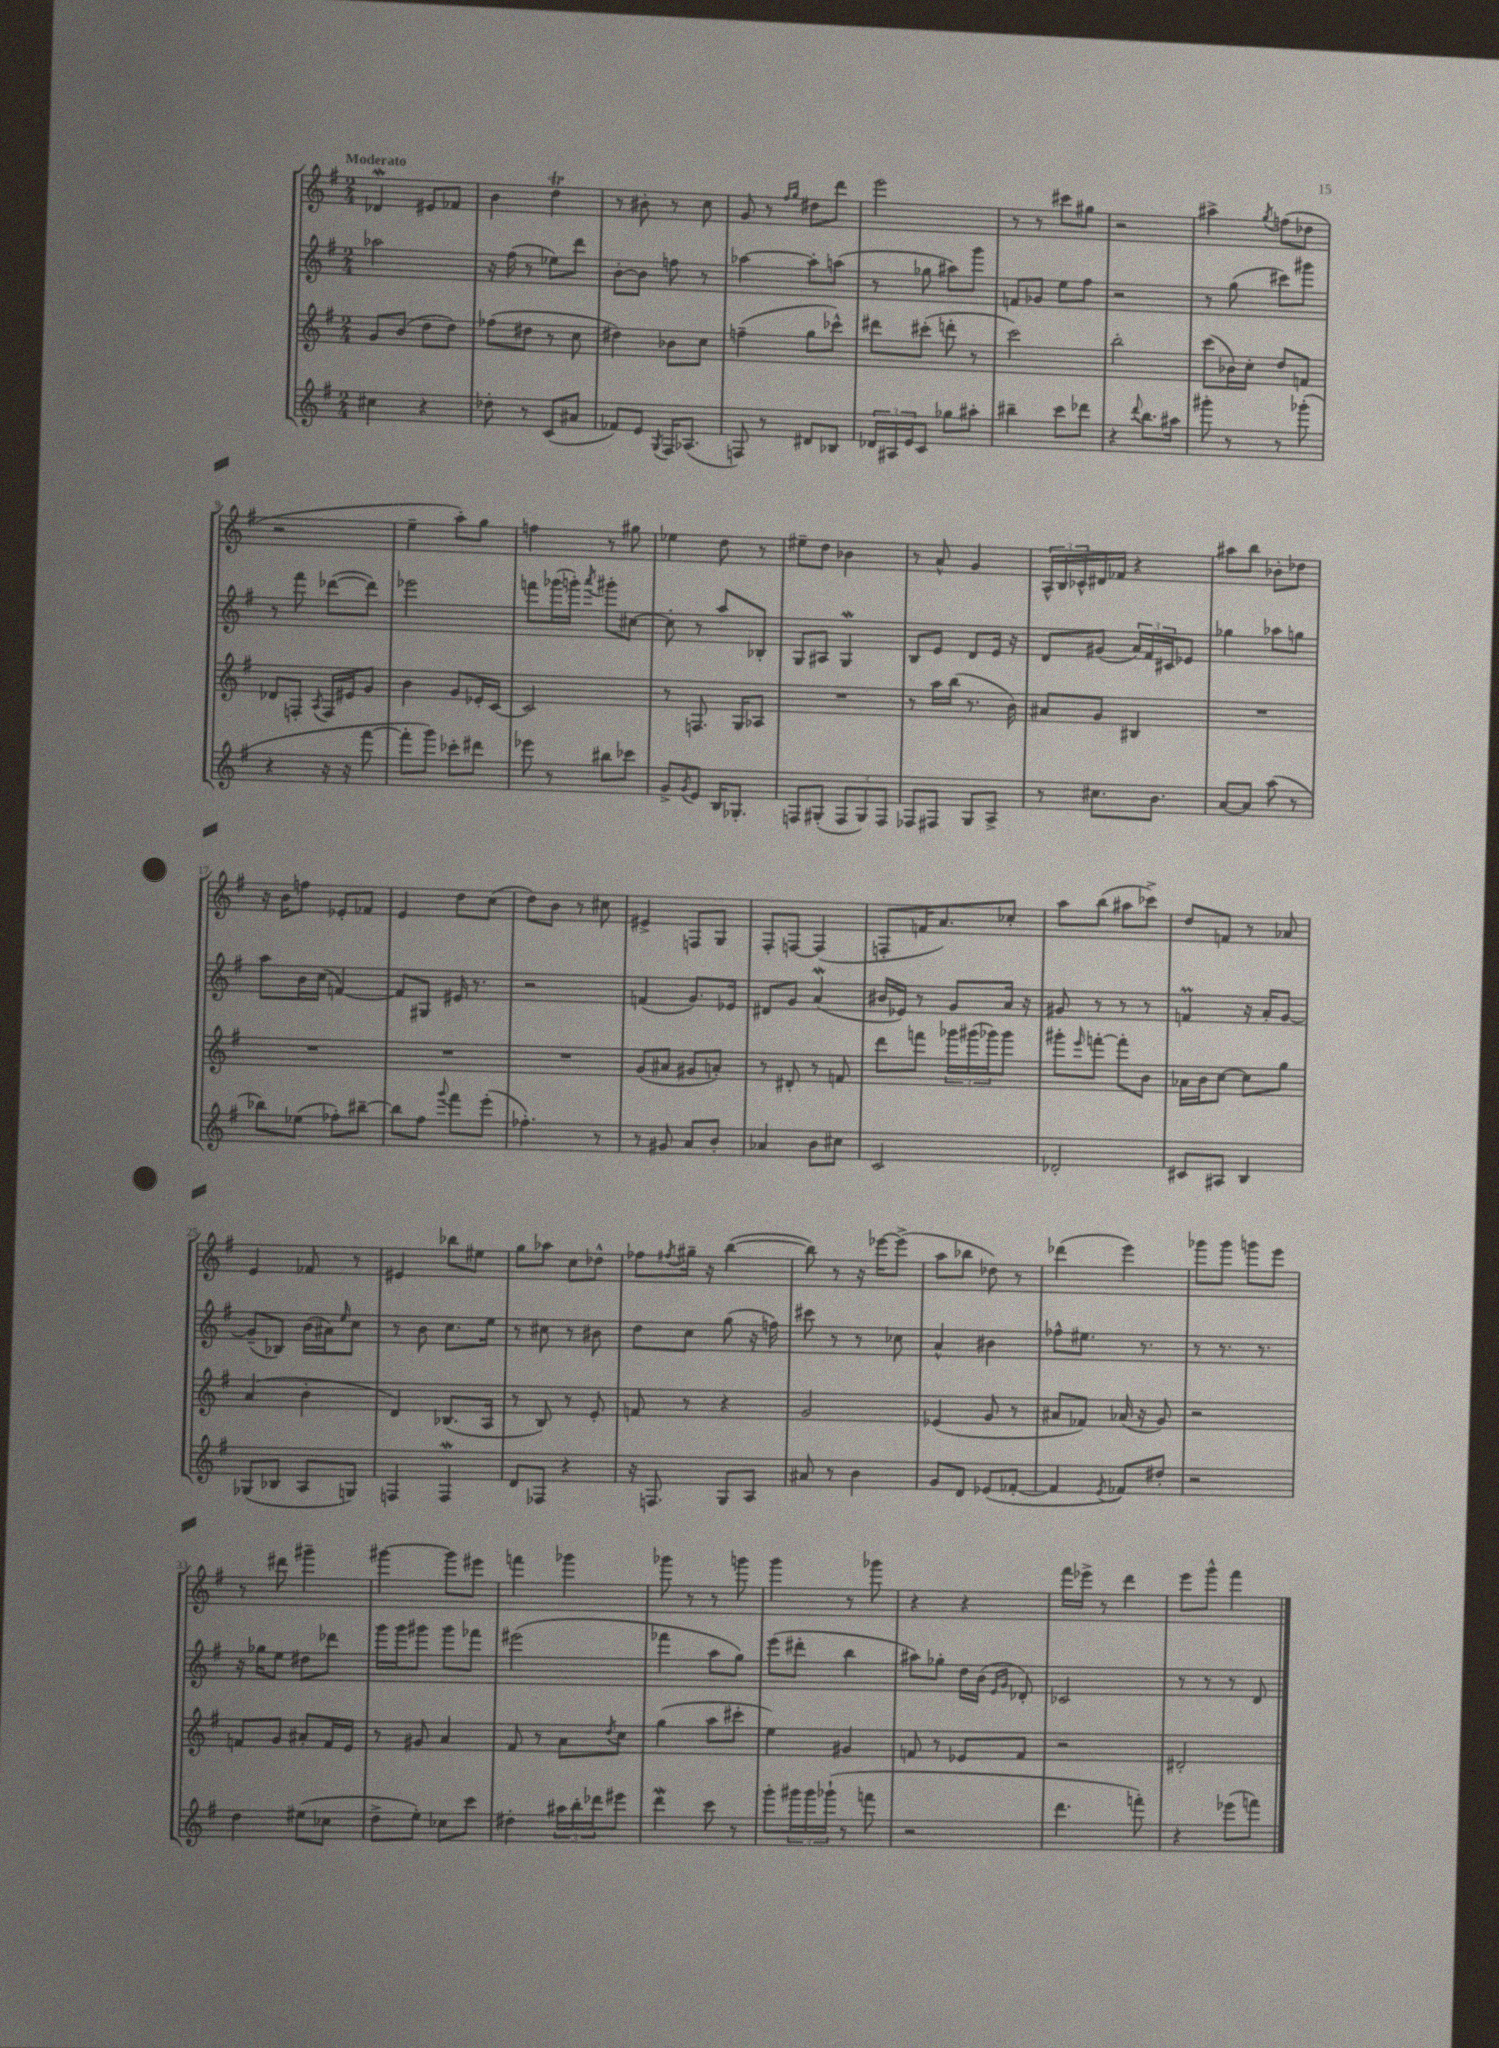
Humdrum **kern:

**kern	**kern	**kern	**kern
*staff4	*staff3	*staff2	*staff1
*clefG2	*clefG2	*clefG2	*clefG2
*k[f#]	*k[f#]	*k[f#]	*k[f#]
*M2/4	*M2/4	*M2/4	*M2/4
4cc#\	8g/L	2aa-\	4d-/
.	(8b/J	.	.
4r	8dd\L	.	8e#/L
.	8dd\J)	.	8f-/J
=	=	=	=
8dd-'\	(8ff-\L	16r	4b\
.	.	(16ff#\	.
8r	8dd#\J	8r	.
(8c/L	8r	8ee-\L)	4dd\
8a#/J	8cc\	8ddd\J	.
=	=	=	=
8f-/L)	4dd#\)	[8b'\L	8r
8e/J	.	8b\]J	8b#'\
8qG/	.	.	.
16F#/LK	8b-\L	8ff\	8r
(8.A-/J	.	.	.
.	8cc\J	8r	8cc\
=	=	=	=
8F/)	(4ff~\	[4aa-\	8g/
8r	.	.	8r
.	.	.	16qqff#/LL
.	.	.	16qqgg/JJ
8d#/L	8gg\L	8aa-'\]L	8dd#\L
8B-/J	8ccc-^^\J)	(8aa\J	8ddd\J
=	=	=	=
24d-/LL	8ddd#\L	8r	2eee\
24A#/	.	.	.
24e/J	.	.	.
8c/J	(8ccc#'\J	8gg-\	.
8gg-\L	8ddd'\	8aa#\L)	.
8aa#'\J	8r	8ggg\J	.
=	=	=	=
4bb#~\	2ccc\)	8f/L	8r
.	.	8g-/J	8r
8ccc\L	.	8ee\L	8ccc#\L
8ddd-\J	.	8ff#\J	8gg#\J
=	=	=	=
4r	2bb'\	2r	2r
8qqddd/	.	.	.
8.bb\L	.	.	.
16aa#\Jk	.	.	.
=	=	=	=
8ggg#'\	(8ccc\L	8r	4aa#^\
8r	16b-\L)	(8gg\	.
.	16cc'\JJ	.	.
.	.	.	8qgg/
8r	8dd/L	8ccc#\L)	(8ff\L
(8ggg-'\	8f/J	8ggg#\J	8dd-\J
=	=	=	=
4r	8d-/L	8r	2r
.	8F'/J	8fff#\	.
.	8qA/	.	.
16r	16F/LL	([8ddd-\L	.
16r	16e#/J	.	.
[8fff#\	8g/J	8ddd-\]J)	.
=	=	=	=
8fff#'\]L	4b\	2eee-\	4ee~\
8ggg\J)	.	.	.
8ccc-'\L	8g/L	.	8aa'\L)
8ddd#\J	16e-'/L	.	8gg\J
.	[16c/JJ	.	.
=	=	=	=
8eee-\	2c/]	8fff\L	4ff\
8r	.	(16ggg-\L	.
.	.	16ggg'\JJ)	.
.	.	8qaaa/	.
8bb#\L	.	8ggg#'\L	8r
8ccc-\J	.	[8cc#\J	8gg#\
=	=	=	=
8g^/L	8r	8cc#'\]	4ee-\
8qg/	.	.	.
8e/J	8.F/	8r	.
16B/LK	.	8aa/L	8dd\
8.G-'/J	16G/LK	.	.
.	8A-/J	8B-'/J	8r
=	=	=	=
8F/L	2r	8G/L	8ee#~\L
(8G#'/J	.	8A#/J	8dd\J
12F/L	.	4G/	4b-\
12G#/)	.	.	.
12F/J	.	.	.
=	=	=	=
8F-/L	8r	8B/L	8r
8F#/J	16aa\LL	8e/J	8a^^/
.	(16bb\JJ	.	.
8G/L	8.r	8d/L	4g/
8A^/J	.	16e/Jk	.
.	16b\)	16r	.
=	=	=	=
8r	8a#/L	8d/L	24A^^/LL
.	.	.	24B/
.	.	.	24c-^^/
8.cc#\L	8g/J	(8g#/J	16d#/
.	.	.	16f-/JJ
.	4B#/	24a/LL)	4r
.	.	24f#/	.
8.b\J	.	.	.
.	.	24c#/J	.
.	.	8e-/J	.
=	=	=	=
[8a/L	2r	4gg-\	8aa#\L
8a/]J	.	.	8bb\J
(8aa\	.	8aa-\L	8b-'\L
8r	.	8gg\J	8dd-\J
=	=	=	=
8bb-\L)	2r	8aa\L	16r
.	.	.	16b\LK
(8ee-\J	.	16b\L	8ff\J
.	.	(16cc\JJ	.
8ff-'\L)	.	[4f/)	8e-'/L
[8bb#~\J	.	.	8f-/J
=	=	=	=
8bb#\]L	2r	8f/]L	4e/
8ff#\J	.	8G#/J	.
8qqggg/	.	.	.
8fff#\L	.	16e#/	8dd\L
.	.	8.r	.
(8eee'\J	.	.	(8cc\J
=	=	=	=
4.ff-'\)	2r	2r	8dd\L)
.	.	.	8b\J
.	.	.	8r
8r	.	.	8cc#\
=	=	=	=
8r	(8g/L	(4f/	4e#^/
8g#/	8a#/J	.	.
8a/L	8g#/L	8.g/L)	8F/L
8b'/J	8a'/J)	.	8G/J
.	.	16e-/Jk	.
=	=	=	=
4a-/	8r	8d#/L	8F#'/L
.	8d#'/	8g/J	[8F/J
8b\L	8r	(4a/	(4F/]
8cc#\J	8f/	.	.
=	=	=	=
2c/	8ddd\L	16b#/LL	8F'/L
.	.	16e-/JJ)	.
.	8fff\J	8r	16f/K
.	.	.	8.a/)
.	24ggg-\LL	8g/L	.
.	(24ggg#\	.	.
.	24ggg-\J)	.	.
.	8ggg-\J	16a/Jk	8cc-'/J
.	.	16r	.
=	=	=	=
2d-'/	8ggg#'\L	8g#/	8aa\L
.	16qqeee/	.	.
.	[8fff'\J	8r	(8bb\J
.	8fff'\]L	8r	8aa#\L
.	8b\J	8r	8ccc-^\J)
=	=	=	=
8c#/L	16a-\LL	4f/	8dd/L
.	16b\J	.	.
8A#/J	[8cc\J	.	8f/J
4B/	8cc\]L	16r	8r
.	.	16a'/LK	.
.	8gg\J	[8g/J	8a-/
=	=	=	=
(8G-/L	(4a/	(8g~/]L	4e/
8B-/J	.	8B-/J)	.
8A/L	4b'\	(16b\LL	8f-/
.	.	16a#\J)	.
.	.	16qqee/	.
8G/J)	.	8cc\J	8r
=	=	=	=
4F/	4d/)	8r	4e#/
.	.	8b\	.
4F/	(8.B-/L	8.cc\L	8bb-\L
.	.	.	8ee#\J
.	16A/Jk	16ee\Jk	.
=	=	=	=
8d/L	8r	8r	8gg\L
8F-/J	8B/)	8cc#\	8aa-\J
4r	8r	8r	8cc\L
.	8e'/	8b#\	8dd-^^\J
=	=	=	=
16r	8f/	8dd\L	8ff-\L
8.F/	.	.	.
.	.	.	8qff#/
.	8r	8cc\J	16gg#~\Jk
.	.	.	16r
8G/L	4r	(8gg\	([4bb\
8A/J	.	16r	.
.	.	16ff\)	.
=	=	=	=
8a#/	2g/	8ccc#\	8bb\])
8r	.	8r	8r
4b\	.	8r	16r
.	.	.	[16eee-\LK
.	.	8cc-\	(8eee-^\]J
=	=	=	=
8g/L	(4e-/	4a^^/	8aa\L
8d/J	.	.	8bb-\J
(8e-/L	8g/	4b#\	8dd-\)
[8f-'/J	8r	.	8r
=	=	=	=
4f-/]	8a#/L	8ff-^^\L	(4ddd-\
.	8f-/J)	8.ee#\J	.
8qe/	.	.	.
8f-/L)	(16a-/	.	4eee\)
.	16r	8.r	.
8dd#'/J	8g/)	.	.
=	=	=	=
2r	2r	8r	8ggg-\L
.	.	8.r	8ggg-\J
.	.	.	8ggg\L
.	.	8.r	.
.	.	.	8eee\J
=	=	=	=
4dd\	8f/L	16r	8r
.	.	16gg-\LK	.
.	8g/J	8ee\J	8ddd#\
(8ee#\L	8a#'/L	8dd#\L	4ggg#~\
8cc-\J	16f/L	8ddd-\J	.
.	16e/JJ	.	.
=	=	=	=
8dd^\L	8r	16ggg\LL	[4ggg#\
.	.	16ggg\J	.
8ee'\J)	8g#/	8ggg#\J	.
8cc-\L	4a/	8ggg#\L	8ggg#\]L
8ccc\J	.	8fff-\J	8eee#\J
=	=	=	=
4dd#'\	8f#/	(2eee#\	4fff\
.	8r	.	.
24aa#\LL	8a\L	.	4ggg-\
24bb'\	.	.	.
24ddd-\J	.	.	.
.	8qdd/	.	.
8eee#\J	8cc\J	.	.
=	=	=	=
4ddd\	(4gg\	4fff-\	8ggg-\
.	.	.	8r
8ccc\	8aa\L	8aa\L	8r
8r	8ccc#'\J	8gg\J)	8ggg\
=	=	=	=
8ggg'\L	4ee\)	(8eee\L	4ggg\
24ggg#\L	.	8ddd#'\J	.
24ggg#\	.	.	.
(24ggg-`\JJ	.	.	.
8r	4g#/	4bb\	8r
8fff\	.	.	8ggg-\
=	=	=	=
2r	8f/	8aa#\L)	4r
.	8r	8gg-'\J	.
.	8e-/L	16dd\LL	4r
.	.	(16b\JJ	.
.	.	16qqe/LL	.
.	.	16qqg/JJ	.
.	8f/J	8d-'/)	.
=	=	=	=
4.ddd\	2r	2c-/	16fff#\LL
.	.	.	16eee-^\JJ
.	.	.	8r
.	.	.	4ddd\
8fff'\)	.	.	.
=	=	=	=
4r	2d#'/	8r	8eee\L
.	.	8r	8ggg^^\J
(8eee-\L	.	8r	4fff#\
8fff\J)	.	8d/	.
==	==	==	==
*-	*-	*-	*-
